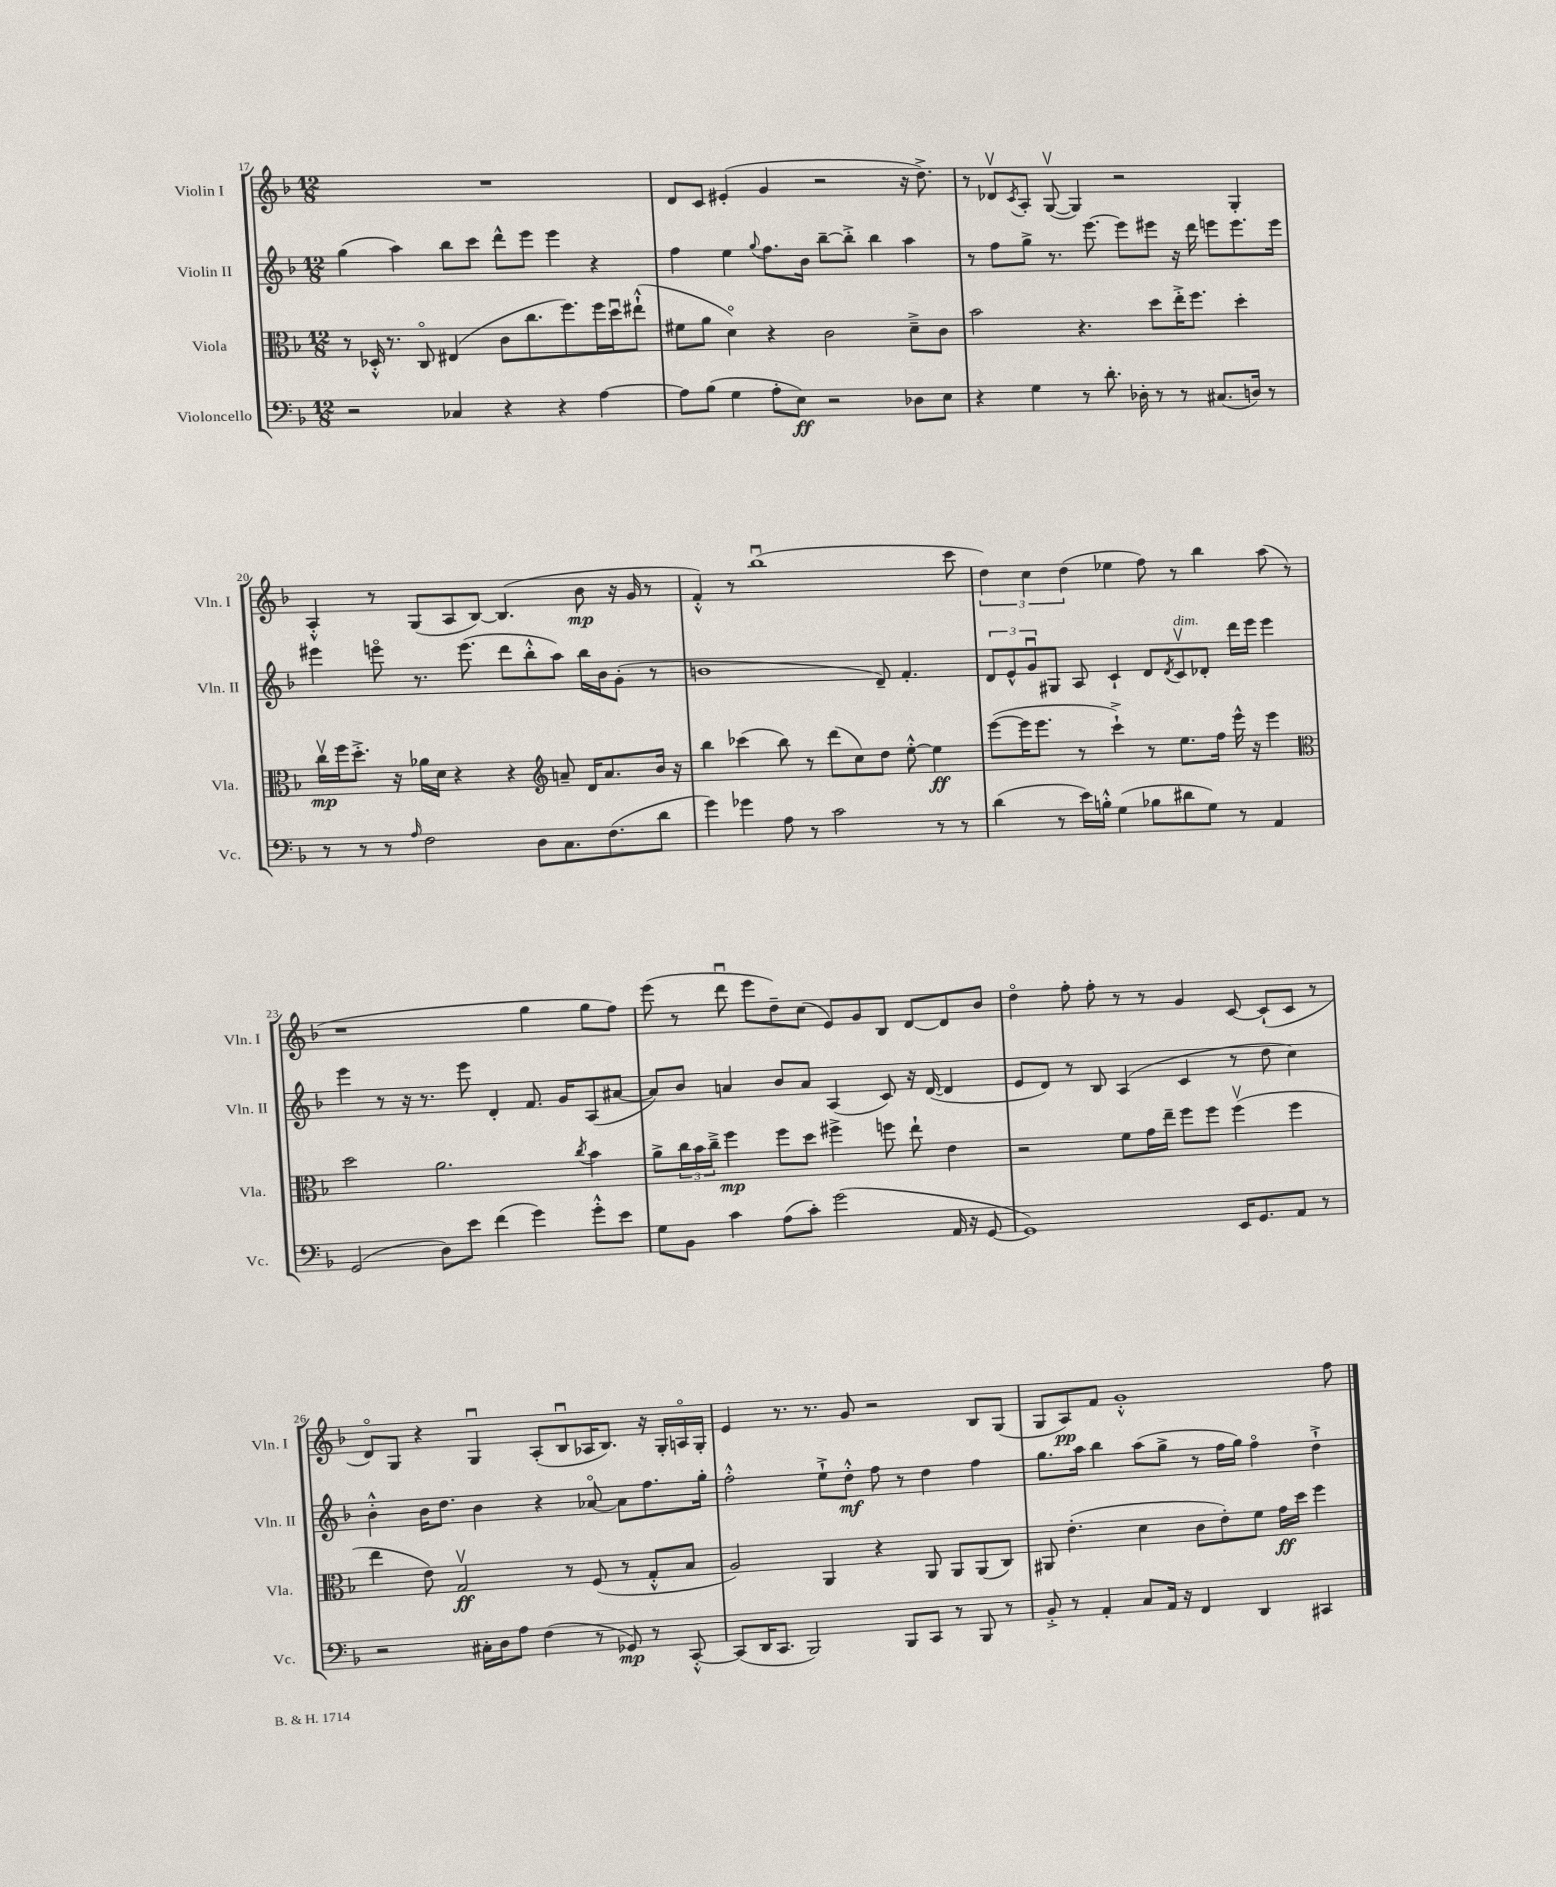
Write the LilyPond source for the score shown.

<<
\new StaffGroup <<
\new Staff = "s0" \with { instrumentName = "Violin I" shortInstrumentName = "Vln. I" } {
    \clef treble \key f \major \numericTimeSignature \time 12/8
    R1. |
    d'8 c'8 eis'4-.( g'4 r2 r16 d''8.->) |
    r8 des'8\upbow \acciaccatura { c'8 } a8-. g8~\upbow( g4) r2 g4-. |
    a4-.-^ r8 g8( a8 bes8~) bes4.( bes'8\mp r16 g'16 r8 |
    f'4-.-^) r8 bes''1\downbow( c'''8 |
    \tuplet 3/2 { d''4) c''4 d''4( } ees''4 f''8) r8 bes''4 a''8( r8 |
    r1 g''4 g''8 f''8) |
    e'''8( r8 d'''8\downbow e'''8 d''8--) c''8( e'8) g'8 bes8 d'8~ d'8 bes'8 |
    d''4\flageolet f''8-. f''8-. r8 r8 g'4 c'8~ c'8-!( c'8 r8 |
    d'8\flageolet) g8 r4 g4\downbow a8-.( bes8\downbow aes16 bes8.) r16 g16-. a16\flageolet g16-. |
    e'4 r8. r8. g'8 r2 bes8 g8( |
    g8 a8\pp) f'8 g'1-.-^ f''8 \bar "|." |
}
\new Staff = "s1" \with { instrumentName = "Violin II" shortInstrumentName = "Vln. II" } {
    \clef treble \key f \major \numericTimeSignature \time 12/8
    g''4( a''4) bes''8 c'''8 d'''8-^ e'''8 e'''4 r4 |
    f''4 e''4 \appoggiatura { g''8 } f''8. bes'16 bes''8~-- bes''8-.-> bes''4 a''4 |
    r8 f''8 g''8-> r8. e'''8.~ e'''8 eis'''8 r16 d'''16 e'''8 e'''8. e'''16 |
    eis'''4 e'''8\flageolet r8. e'''8.( d'''8 bes''8-.-^ a''8) bes''16 bes'16 g'8-.( r8 |
    b'1 d'8--) f'4.-. |
    \tuplet 3/2 { d'8 e'8-^ g'8\downbow } gis8 a8 c'4-! d'8 \acciaccatura { d'8 } c'8\upbow^\markup { \italic "dim." } des'8-. d'''16 e'''16 e'''4 |
    e'''4 r8 r16 r8. e'''8 d'4-. f'8. g'16 a8( ais'8~ |
    ais'8) bes'8 a'4 bes'8 a'8 a4( c'8) r16 d'16~( d'4 |
    e'8 d'8) r8 bes8 a4( c'4 r8 d''8 c''4) |
    bes'4-.-^ bes'16 d''8. bes'4 r4 aes'8~\flageolet aes'8 f''8. g''16-. |
    f''2-.-^ e''8-!-> d''8-.-^\mf f''8 r8 d''4 f''4 |
    g''8. a''16 bes''4 a''8( g''8-> r8 f''16 g''16) f''4\flageolet d''4-!-> \bar "|." |
}
\new Staff = "s2" \with { instrumentName = "Viola" shortInstrumentName = "Vla." } {
    \clef alto \key f \major \numericTimeSignature \time 12/8
    r8 des16-.-^ r8. c8\flageolet eis4( c'8 c''8. f''8.) f''16 d''16\downbow eis''8-!-^( |
    fis'8 a'8 d'4\flageolet) r4 c'2 d'8---> c'8 |
    bes'2 r4. d''8 e''16-.-> f''8. d''4-. |
    c''16\upbow\mp f''16 d''8.-.-> r16 aes'16 d'16 r4 r4 \clef treble a'8-- d'16 a'8. bes'16 r16 |
    bes''4 ces'''4( bes''8) r8 d'''8( c''8) d''8 e''8~-.-^ e''4\ff |
    e'''8~( e'''16 e'''8. r8 c'''4-!->) r8 e''8. f''16 e'''16-^ r16 e'''4 |
    \clef alto d''2 a'2. \acciaccatura { c''8 } bes'4 |
    a'8-> \tuplet 3/2 { c''16 bes'16 c''16---> } f''4\mp f''8 d''8 fis''4-> f''8 e''8-! e'4 |
    r2 f'8 g'16 e''16-- f''8 f''8 f''4\upbow( f''4 |
    e''4 e'8) g2\upbow\ff r8 f8( r8 g8-.-^ bes8 |
    a2) a,4 r4 a,8 a,8 a,8( c8) |
    ais,8 e'4.-.( d'4 c'8 e'8-.) f'8 g'16\ff d''16 f''4 \bar "|." |
}
\new Staff = "s3" \with { instrumentName = "Violoncello" shortInstrumentName = "Vc." } {
    \clef bass \key f \major \numericTimeSignature \time 12/8
    r2 ces4 r4 r4 a4~ |
    a8 bes8( g4 a8-. e8\ff) r2 des8 e8 |
    r4 g4 r8 d'8.-. des16-. r8 r8 cis8.( d16) r8 |
    r8 r8 r8 \grace { a16 } f2 d8 c8. f8.( d'8 |
    g'4) ges'4 a8 r8 c'2 r8 r8 |
    d'4( r8 e'16) b16-.-^ g4( bes8 dis'8 g8) r8 a,4 |
    g,2( d8) e'8 f'4( g'4) g'8-.-^ e'8 |
    g8 bes,8 c'4 a8( c'8-.) g'2( a,16 r16 g,8~ |
    g,1) e,16 g,8. a,8 r8 |
    r2 cis16-. d16 a8 f4( r8 ges,8\mp) r8 c,8~-.-^ |
    c,8( d,16 c,8. bes,,2) bes,,8 c,8 r8 bes,,8 r8 |
    bes,8-.-> r8 a,4-. c8 a,16 r16 f,4 d,4 cis,4 \bar "|." |
}
>>
>>
\layout { \context { \Score currentBarNumber = #17 } }
